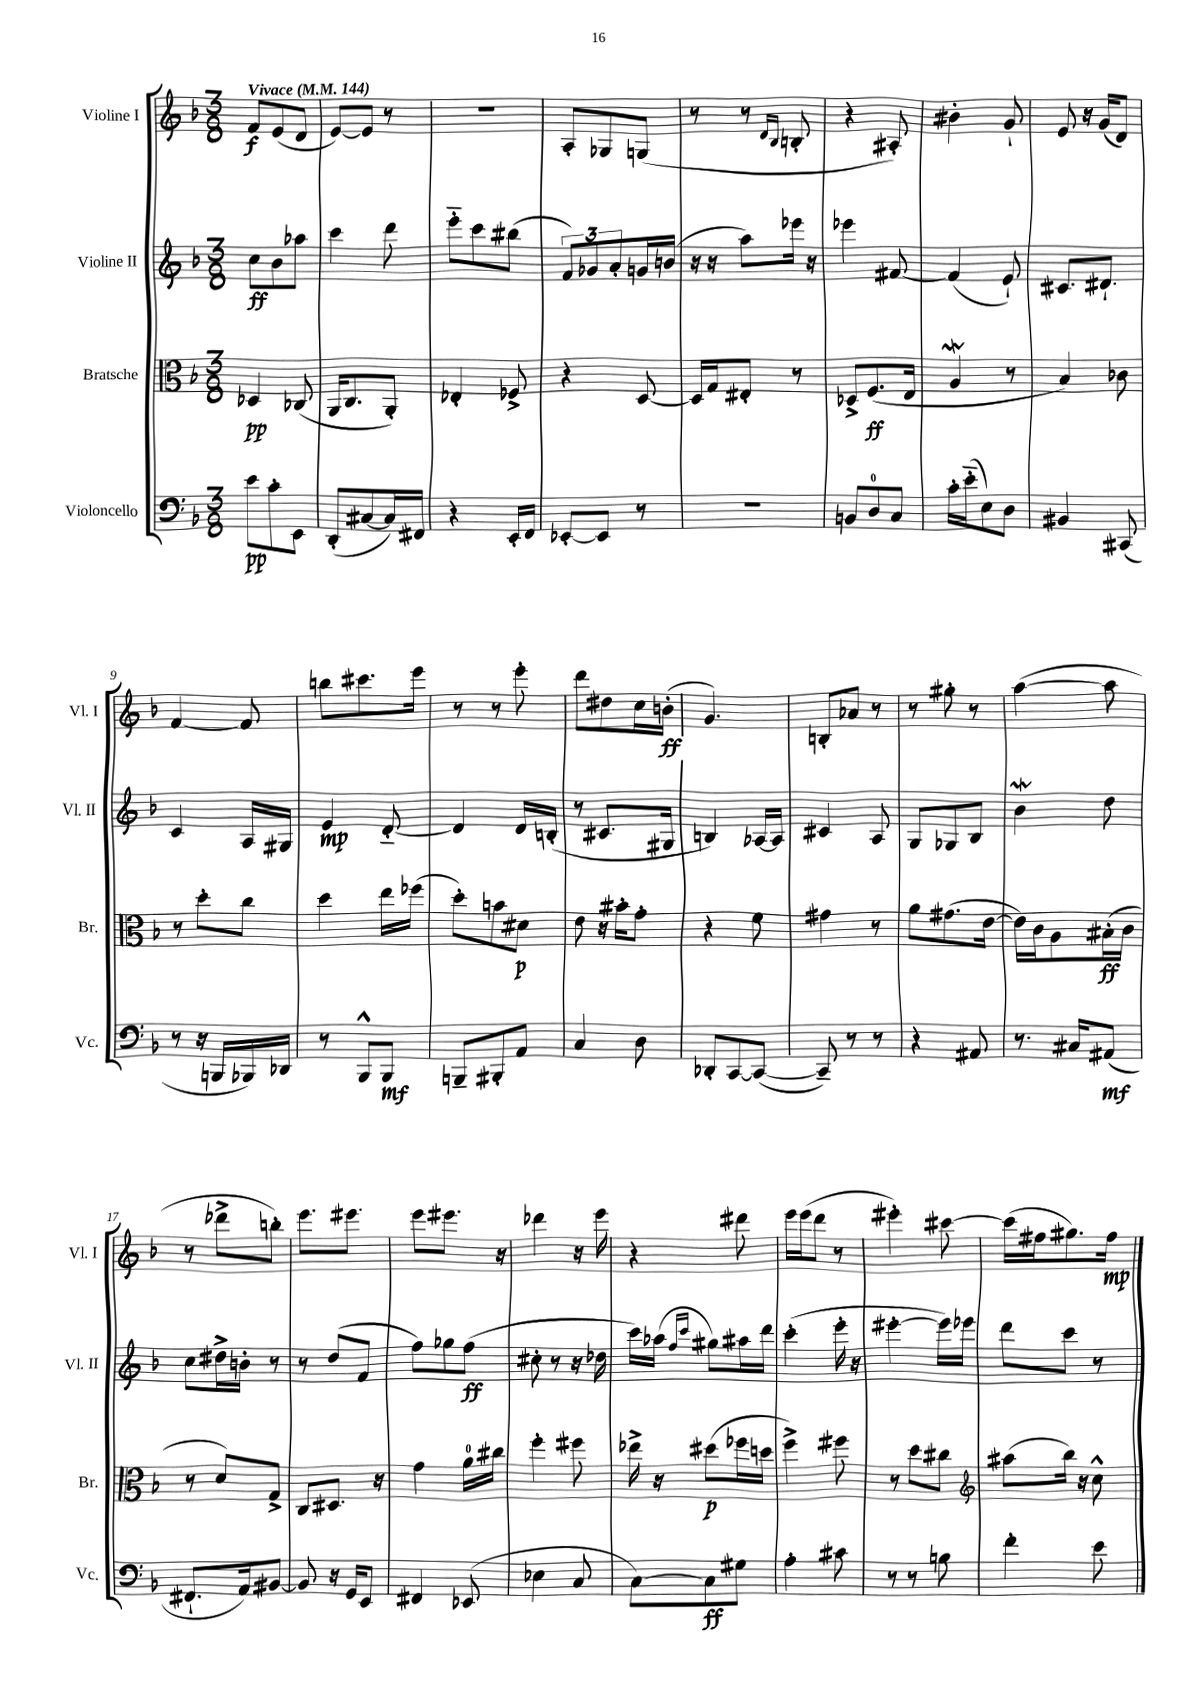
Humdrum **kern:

**kern	**dynam	**kern	**dynam	**kern	**dynam	**kern	**dynam
*part4	*part4	*part3	*part3	*part2	*part2	*part1	*part1
*staff4	*staff4	*staff3	*staff3	*staff2	*staff2	*staff1	*staff1
*I"Violoncello	*	*I"Bratsche	*	*I"Violine II	*	*I"Violine I	*
*I'Vc.	*	*I'Br.	*	*I'Vl. II	*	*I'Vl. I	*
*clefF4	*	*clefC3	*	*clefG2	*	*clefG2	*
*k[b-]	*	*k[b-]	*	*k[b-]	*	*k[b-]	*
*M3/8	*	*M3/8	*	*M3/8	*	*M3/8	*
*MM144	*	*MM144	*	*MM144	*	*MM144	*
=1	=1	=1	=1	=1	=1	=1	=1
!	!	!	!	!	!	!LO:TX:a:B:t=Vivace	!
8e\L	pp	4D-X/	pp	8cc\L	ff	8f/L	f
8c'\	.	.	.	8b-\	.	(8e/	.
8EE\J	.	(8C-X/	.	8aa-X\J	.	8d/J	.
=2	=2	=2	=2	=2	=2	=2	=2
(8DD'/L	.	16AA/KL	.	4ccc\	.	[8e/L)	.
.	.	8.C/	.	.	.	.	.
[8C#X/	.	.	.	.	.	8e/J]	.
16C#/L])	.	8AA'/J)	.	8ddd\	.	8r	.
16FF#X/JJ	.	.	.	.	.	.	.
=3	=3	=3	=3	=3	=3	=3	=3
4r	.	4E-X'/	.	8eee\L	.	4.r	.
.	.	.	.	8ccc\	.	.	.
16EE'/LL	.	8F-X^/	.	(8bb#X\J	.	.	.
16FF/JJ	.	.	.	.	.	.	.
=4	=4	=4	=4	=4	=4	=4	=4
[8EE-X'/L	.	4r	.	12f/L)	.	8A'/L	.
.	.	.	.	12g-X/	.	.	.
8EE-/J]	.	.	.	.	.	8G-X/	.
.	.	.	.	12a'/	.	.	.
8r	.	[8D/	.	16gn/L	.	(8Gn/J	.
.	.	.	.	(16bn/JJ	.	.	.
=5	=5	=5	=5	=5	=5	=5	=5
4.r	.	16D/LL]	.	16r	.	8r	.
.	.	16G/J	.	16r	.	.	.
.	.	8E#X'/J	.	8aa\L)	.	8r	.
.	.	.	.	.	.	16qqd/LL	.
.	.	.	.	.	.	16qqB-/JJ	.
.	.	8r	.	16eee-X\Jk	.	8Bn'/	.
.	.	.	.	16r	.	.	.
=6	=6	=6	=6	=6	=6	=6	=6
8BBn/L	.	8D-X^/L	.	4eee-X\	.	4r	.
8D/	.	(8.F/	ff	.	.	.	.
8C/J	.	.	.	[8f#X/	.	8A#X'/)	.
.	.	16E/Jk	.	.	.	.	.
=7	=7	=7	=7	=7	=7	=7	=7
16c'\LL	.	4AW/	.	(4f#/]	.	4b#X'\	.
(16e\J	.	.	.	.	.	.	.
8E\)	.	.	.	.	.	.	.
8D\J	.	8r	.	8e`/)	.	8g`/	.
=8	=8	=8	=8	=8	=8	=8	=8
4BB#X/	.	4B-/)	.	8.c#X/L	.	8e/	.
.	.	.	.	.	.	16r	.
.	.	.	.	8.d#X`/J	.	(16g/KL	.
(8CC#X/	.	8c-X\	.	.	.	8d/J)	.
!!LO:LB:g=z
=9	=9	=9	=9	=9	=9	=9	=9
8r	.	8r	.	4c/	.	[4f/	.
16r	.	8dd'\L	.	.	.	.	.
16BBBn/LL	.	.	.	.	.	.	.
16BBB-X/)	.	8cc\J	.	16A/LL	.	8f/]	.
16DD-X/JJ	.	.	.	16G#X/JJ	.	.	.
=10	=10	=10	=10	=10	=10	=10	=10
8r	.	4dd\	.	4e/	mp	8bbn\L	.
8BBB-^^/L	.	.	.	.	.	8.ccc#X\	.
8BBB-/J	mf	16ee\LL	.	[8d/	.	.	.
.	.	(16ff-X\JJ	.	.	.	16eee\Jk	.
=11	=11	=11	=11	=11	=11	=11	=11
8BBBn~/L	.	8dd'\L)	.	4d/]	.	8r	.
8BBB#X'/	.	8bn\	.	.	.	8r	.
8AA/J	.	8d#X\J	p	16d/LL	.	8eee'\	.
.	.	.	.	(16Bn'/JJ	.	.	.
=12	=12	=12	=12	=12	=12	=12	=12
4C/	.	8e\	.	8r	.	8ddd\L	.
.	.	16r	.	8.c#X/L	.	8dd#X\	.
.	.	16b#X'\KL	.	.	.	.	.
8D\	.	8g'\J	.	.	.	16cc\L	.
.	.	.	.	16G#X/Jk	.	(16bn'\JJ	ff
=13	=13	=13	=13	=13	=13	=13	=13
8DD-X'/L	.	4r	.	4Bn/)	.	4.g/)	.
[8CC/	.	.	.	.	.	.	.
(8CC/J_	.	8f\	.	[16A-X/LL	.	.	.
.	.	.	.	16A-/JJ]	.	.	.
=14	=14	=14	=14	=14	=14	=14	=14
8CC~/])	.	4g#X\	.	4c#X/	.	8Bn'/L	.
8r	.	.	.	.	.	8a-X/J	.
8r	.	8r	.	8A/	.	8r	.
=15	=15	=15	=15	=15	=15	=15	=15
4r	.	8a\L	.	8G/L	.	8r	.
.	.	(8.g#X\	.	8G-X/	.	8gg#X'\	.
8AA#X/	.	.	.	8B-/J	.	8r	.
.	.	[16e\Jk	.	.	.	.	.
=16	=16	=16	=16	=16	=16	=16	=16
8.r	.	16e\LL])	.	4b-w\	.	([4aa\	.
.	.	16c\J	.	.	.	.	.
.	.	8A\	.	.	.	.	.
16C#X/KL	.	.	.	.	.	.	.
(8AA#X/J	mf	(16B#X'\L	ff	8dd\	.	8aa\]	.
.	.	16c\JJ	.	.	.	.	.
!!LO:LB:g=z
=17	=17	=17	=17	=17	=17	=17	=17
8.FF#X`/L	.	8r	.	8cc\L	.	8r	.
.	.	8d/L)	.	16dd#X^\L	.	8ddd-X^\L	.
16AA/k)	.	.	.	16bn'\JJ	.	.	.
[8BB#X/J	.	8G^/J	.	8r	.	8bbn'\J)	.
=18	=18	=18	=18	=18	=18	=18	=18
8BB#/]	.	8C/L	.	8r	.	8.eee\L	.
16r	.	8.D#X/J	.	(8dd/L	.	.	.
16GG/KL	.	.	.	.	.	8.eee#X\J	.
8EE/J	.	.	.	8f/J	.	.	.
.	.	16r	.	.	.	.	.
=19	=19	=19	=19	=19	=19	=19	=19
4FF#X/	.	4g\	.	8ff\L)	.	8eee\L	.
.	.	.	.	8gg-X\	.	8.eee#X\J	.
(8EE-X/	.	16a\LL	.	(8ff\J	ff	.	.
.	.	16cc#X\JJ	.	.	.	16r	.
=20	=20	=20	=20	=20	=20	=20	=20
4E-X\	.	4ff'\	.	8cc#X'\	.	4ddd-X\	.
.	.	.	.	8r	.	.	.
8C/	.	8ff#X\	.	16r	.	16r	.
.	.	.	.	16dd-X\	.	16eee\	.
=21	=21	=21	=21	=21	=21	=21	=21
[8C\L)	.	16ee-X^\	.	16ccc\LL)	.	4r	.
.	.	16r	.	(16aa-X\JJ	.	.	.
.	.	.	.	16qqff/LL	.	.	.
.	.	.	.	16qqccc/JJ	.	.	.
8C\]	ff	(8dd#X\L	p	8gg#X\L)	.	.	.
8G#X\J	.	16ff-X\L	.	16aa#X\L	.	8ddd#X\	.
.	.	16ddn\JJ	.	16ddd\JJ	.	.	.
=22	=22	=22	=22	=22	=22	=22	=22
4A'\	.	4ff^\)	.	(4ccc'\	.	16eee\LL	.
.	.	.	.	.	.	(16eee\J	.
.	.	.	.	.	.	8ddd\J	.
8c#X\	.	8ff#X\	.	16eee'\	.	8r	.
.	.	.	.	16r	.	.	.
=23	=23	=23	=23	=23	=23	=23	=23
8r	.	8r	.	[4eee#X'\	.	4eee#X'\)	.
8r	.	8dd\L	.	.	.	.	.
8Bn\	.	8cc#X\J	.	16eee#\LL])	.	[8ccc#X\	.
.	.	.	.	16eee-X\JJ	.	.	.
=24	=24	=24	=24	=24	=24	=24	=24
*	*	*clefG2	*	*	*	*	*
4f'\	.	(8aa#X\L	.	8ddd\L	.	(16ccc#\LL]	.
.	.	.	.	.	.	16ff#X\J	.
.	.	16bb-\Jk)	.	8ccc\J	.	8.gg#X\)	.
.	.	16r	.	.	.	.	.
8e\	.	8cc^^\	.	8r	.	.	.
.	.	.	.	.	.	16ff#\Jk	mp
==	==	==	==	==	==	==	==
*-	*-	*-	*-	*-	*-	*-	*-
